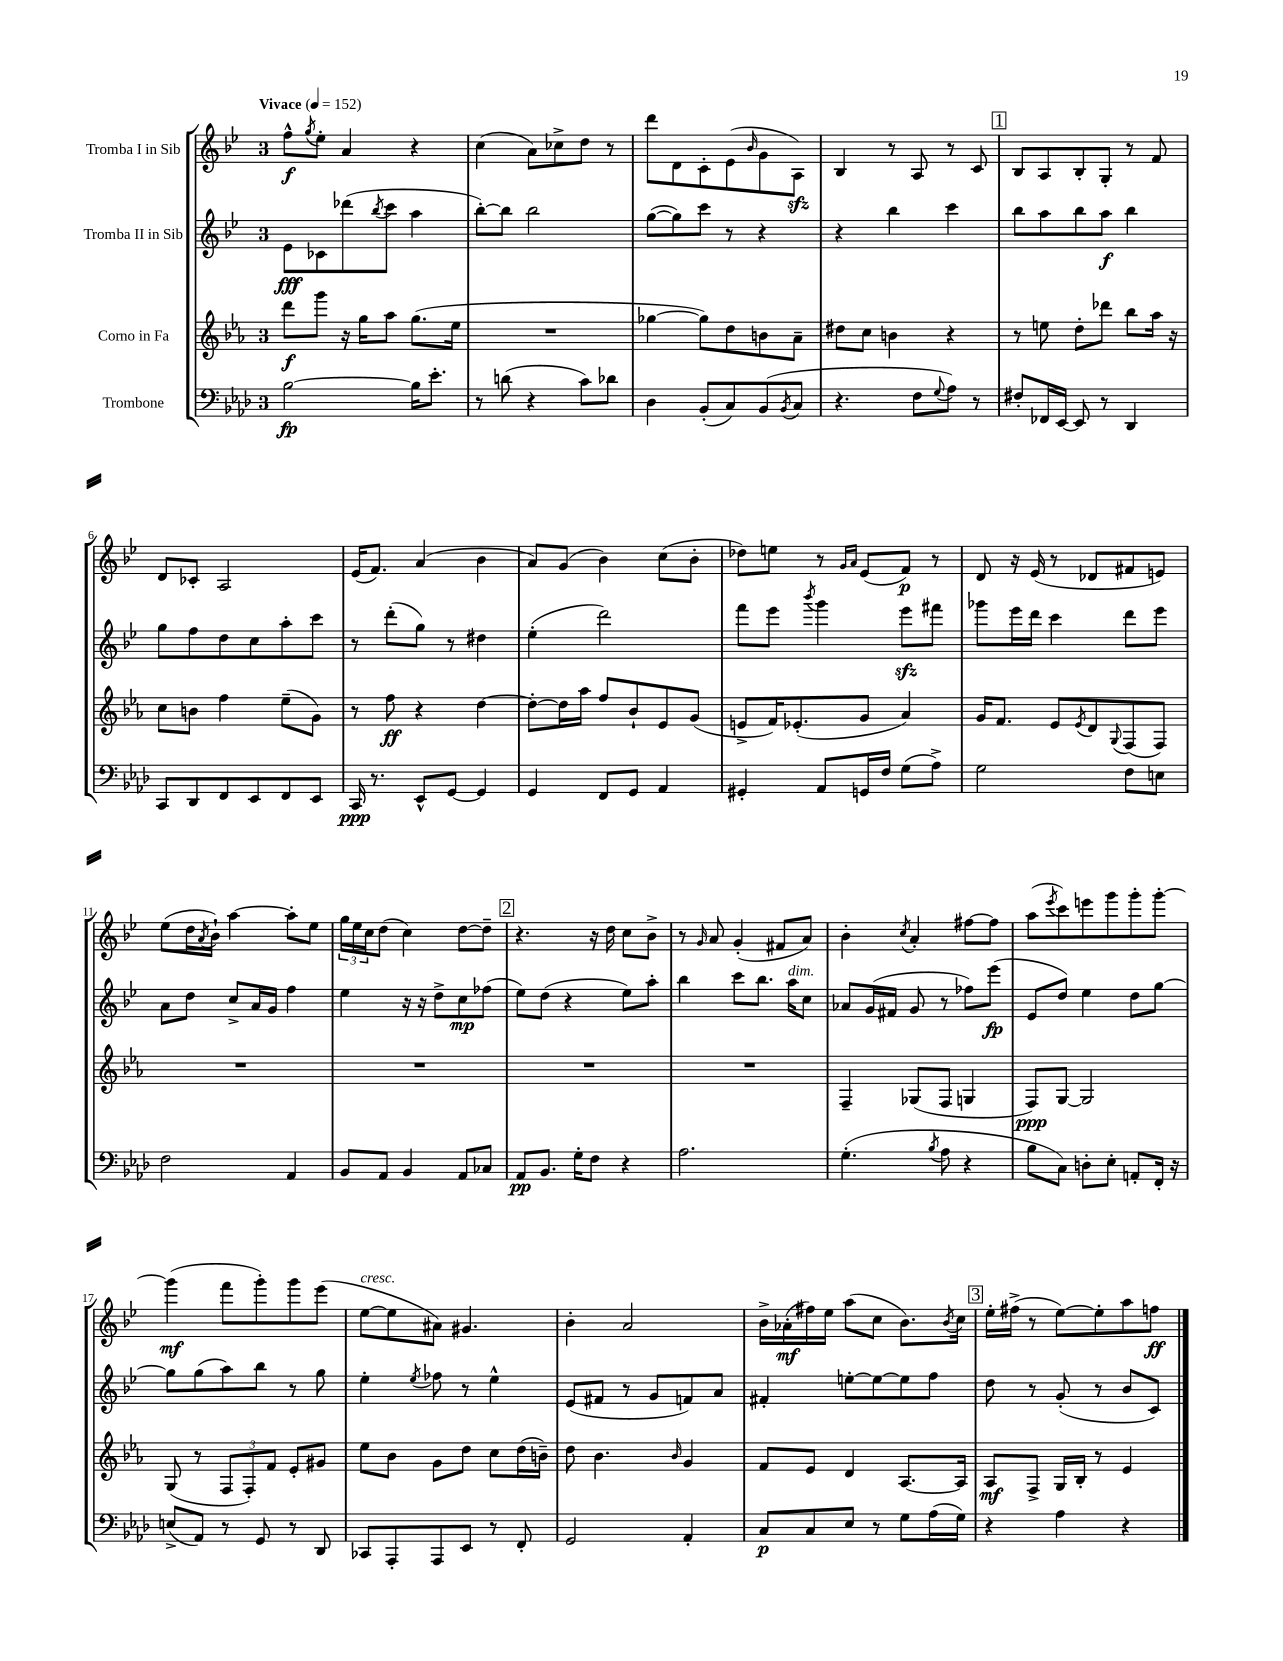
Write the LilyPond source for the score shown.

<<
\new StaffGroup <<
\new Staff = "s0" \with { instrumentName = "Tromba I in Sib" } {
    \clef treble \key bes \major \once \override Staff.TimeSignature.style = #'single-digit \time 3/4 \tempo "Vivace" 4 = 152
    f''8-^\f \acciaccatura { g''8 } ees''8-. a'4 r4 |
    c''4( a'8) ces''8-> d''8 r8 |
    d'''8 d'8 c'8-. ees'8( \grace { bes'16 } g'8 a8\sfz) |
    bes4 r8 a8 r8 c'8 |
    \mark \markup { \box "1" } bes8 a8 bes8-. g8-. r8 f'8 |
    d'8 ces'8-. a2 |
    ees'16( f'8.) a'4( bes'4 |
    a'8) g'8( bes'4) c''8( bes'8-. |
    des''8) e''8 r8 \grace { g'16 a'16 } ees'8( f'8\p) r8 |
    d'8 r16 ees'16( r8 des'8 fis'8 e'8) |
    ees''8( d''16 \acciaccatura { a'8 } bes'16-!) a''4~ a''8-. ees''8 |
    \tuplet 3/2 { g''16 ees''16 c''16 } d''8( c''4) d''8~ d''8-- |
    \mark \markup { \box "2" } r4. r16 d''16 c''8 bes'8-> |
    r8 \grace { g'16 } a'8 g'4-.( fis'8 a'8) |
    bes'4-. \acciaccatura { c''8 } a'4-. fis''8~ fis''8 |
    a''8( \acciaccatura { ees'''8 } c'''8) e'''8 g'''8 g'''8-. g'''8~-. |
    g'''4\mf( f'''8 g'''8-.) g'''8 ees'''8( |
    ees''8~^\markup { \italic "cresc." } ees''8 ais'8) gis'4. |
    bes'4-. a'2 |
    bes'16-> aes'16-.\mf( fis''16) ees''16 a''8( c''8 bes'8.) \acciaccatura { bes'8 } c''16 |
    \mark \markup { \box "3" } ees''16-. fis''16->( r8 ees''8~) ees''8-. a''8 f''8\ff \bar "|." |
}
\new Staff = "s1" \with { instrumentName = "Tromba II in Sib" } {
    \clef treble \key bes \major \once \override Staff.TimeSignature.style = #'single-digit \time 3/4
    ees'8\fff ces'8 des'''8( \acciaccatura { bes''8 } c'''8 a''4 |
    bes''8~-.) bes''8 bes''2 |
    g''8~( g''8) c'''8 r8 r4 |
    r4 bes''4 c'''4 |
    \mark \markup { \box "1" } bes''8 a''8 bes''8 a''8\f bes''4 |
    g''8 f''8 d''8 c''8 a''8-. c'''8 |
    r8 d'''8-.( g''8) r8 dis''4 |
    ees''4-.( d'''2) |
    f'''8 ees'''8 \acciaccatura { bes'''8 } g'''4 ees'''8\sfz fis'''8 |
    ges'''8 ees'''16 d'''16 c'''4 d'''8 ees'''8 |
    a'8 d''8 c''8-> a'16 g'16 f''4 |
    ees''4 r16 r16 d''8-> c''8\mp fes''8( |
    \mark \markup { \box "2" } ees''8) d''8( r4 ees''8) a''8-. |
    bes''4 c'''8 bes''8. a''16^\markup { \italic "dim." } c''8 |
    aes'8 g'16( fis'16 g'8 r8 fes''8) ees'''8\fp( |
    ees'8 d''8) ees''4 d''8 g''8~ |
    g''8 g''8( a''8) bes''8 r8 g''8 |
    ees''4-. \acciaccatura { ees''8 } fes''8 r8 ees''4-^ |
    ees'8( fis'8 r8 g'8 f'8) a'8 |
    fis'4-. e''8~-. e''8~ e''8 f''8 |
    \mark \markup { \box "3" } d''8 r8 g'8-.( r8 bes'8 c'8) \bar "|." |
}
\new Staff = "s2" \with { instrumentName = "Corno in Fa" } {
    \clef treble \key ees \major \once \override Staff.TimeSignature.style = #'single-digit \time 3/4
    d'''8\f g'''8 r16 g''16 aes''8 g''8.( ees''16 |
    R2. |
    ges''4~ ges''8) d''8 b'8 aes'8-- |
    dis''8 c''8 b'4 r4 |
    \mark \markup { \box "1" } r8 e''8 d''8-. des'''8 bes''8 aes''16 r16 |
    c''8 b'8 f''4 ees''8--( g'8) |
    r8 f''8\ff r4 d''4~ |
    d''8~-. d''16 aes''16 f''8 bes'8-! ees'8 g'8( |
    e'8-> f'16) ees'8.-.( g'8 aes'4) |
    g'16 f'8. ees'8 \acciaccatura { ees'8 } d'8 \appoggiatura { g8 } f8( f8) |
    R2. |
    R2. |
    \mark \markup { \box "2" } R2. |
    R2. |
    f4-- ges8( f8 g4 |
    f8\ppp) g8~ g2 |
    g8( r8 \tuplet 3/2 { f8 f8-.) f'8 } ees'8-. gis'8 |
    ees''8 bes'8 g'8 d''8 c''8 d''16( b'16--) |
    d''8 bes'4. \grace { bes'16 } g'4 |
    f'8 ees'8 d'4 aes8.~ aes16 |
    \mark \markup { \box "3" } aes8\mf f8-> g16 bes16-. r8 ees'4 \bar "|." |
}
\new Staff = "s3" \with { instrumentName = "Trombone" } {
    \clef bass \key aes \major \once \override Staff.TimeSignature.style = #'single-digit \time 3/4
    bes2~\fp bes16 ees'8.-. |
    r8 d'8( r4 c'8) des'8 |
    des4 bes,8-.( c8) bes,8( \acciaccatura { bes,8 } c8 |
    r4. f8 \appoggiatura { g8 } aes8) r8 |
    \mark \markup { \box "1" } fis8-. fes,16 ees,16~ ees,8 r8 des,4 |
    c,8 des,8 f,8 ees,8 f,8 ees,8 |
    c,16\ppp r8. ees,8-^ g,8~ g,4 |
    g,4 f,8 g,8 aes,4 |
    gis,4-. aes,8 g,16 f16 g8( aes8->) |
    g2 f8 e8 |
    f2 aes,4 |
    bes,8 aes,8 bes,4 aes,8 ces8 |
    \mark \markup { \box "2" } aes,8\pp bes,8. g16-. f8 r4 |
    aes2. |
    g4.-.( \acciaccatura { bes8 } aes8 r4 |
    bes8 c8) d8-. ees8-. a,8-. f,16-. r16 |
    e8->( aes,8) r8 g,8 r8 des,8 |
    ces,8 aes,,8-. aes,,8 ees,8 r8 f,8-. |
    g,2 aes,4-. |
    c8\p c8 ees8 r8 g8 aes16( g16) |
    \mark \markup { \box "3" } r4 aes4 r4 \bar "|." |
}
>>
>>
